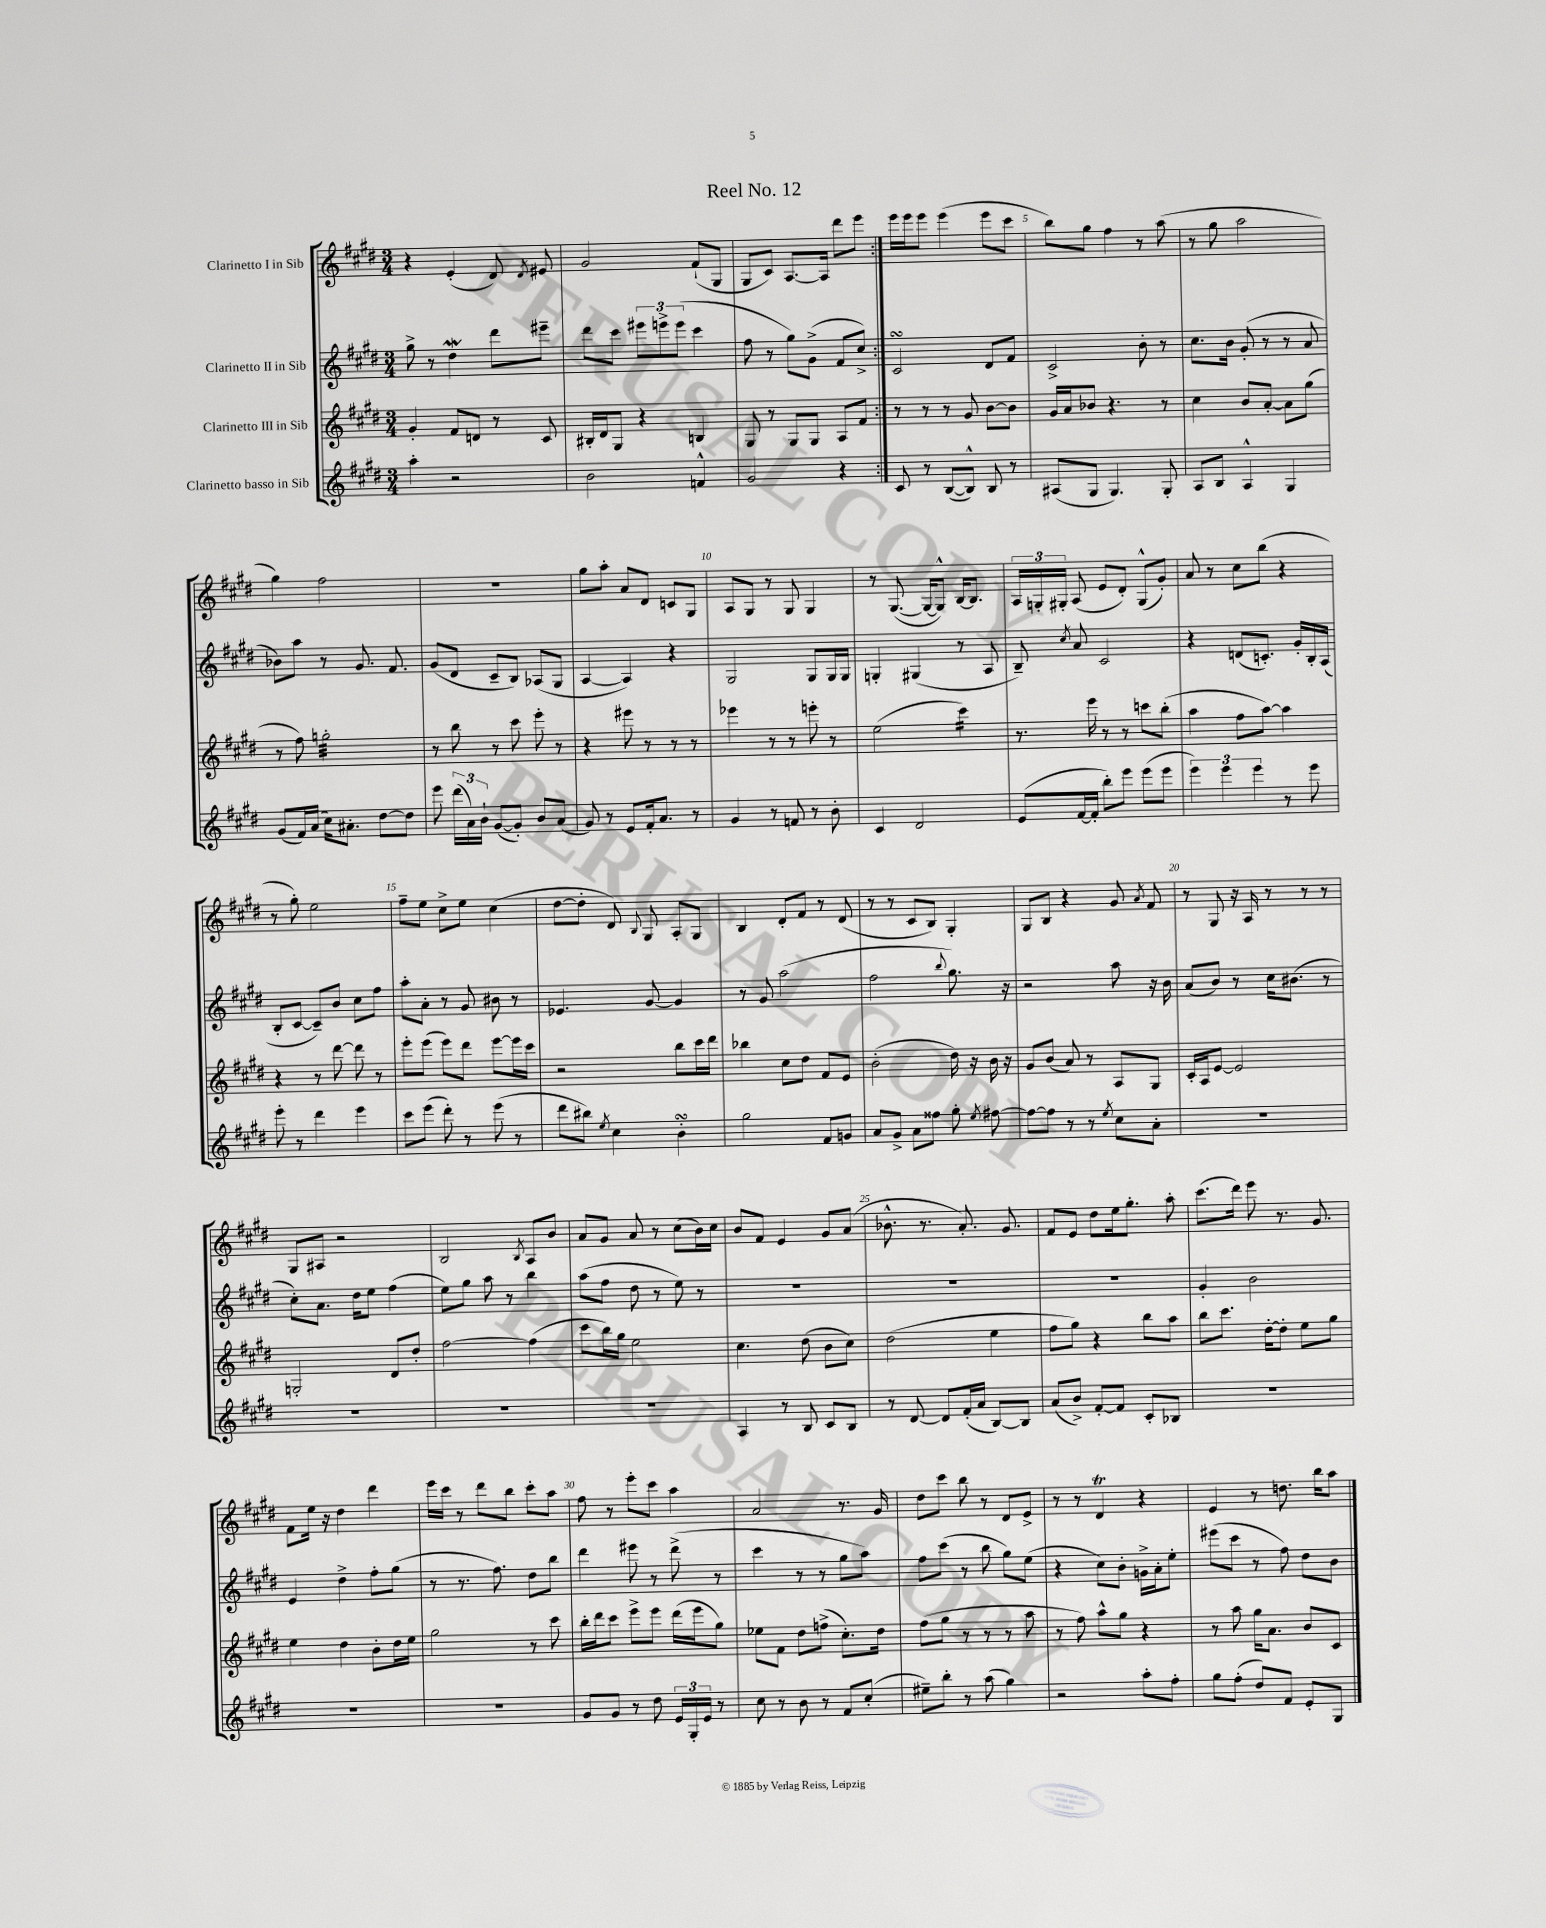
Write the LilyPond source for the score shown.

\header { title = "Reel No. 12" }
<<
\new StaffGroup <<
\new Staff = "s0" \with { instrumentName = "Clarinetto I in Sib" } {
    \clef treble \key e \major \numericTimeSignature \time 3/4
    \autoBeamOff \repeat volta 2 { r4 e'4-.( dis'8) \acciaccatura { dis'8 } eis'8 |
    gis'2 fis'8[-!( gis8] |
    gis8[ cis'8]) a8.[~ a16] dis'''8[ e'''8] | }
    e'''16[ e'''16 e'''8] e'''4( e'''8[ cis'''8] |
    b''8[) gis''8] fis''4 r8 a''8( |
    r8 gis''8 a''2 |
    gis''4) fis''2 |
    R2. |
    gis''8[ a''8]-. a'8[ dis'8] c'8[ gis8] |
    a8[ gis8] r8 gis8 gis4 |
    r8 gis8.~( gis16[~ gis8]-^) b16[~ b8.] |
    \tuplet 3/2 { a16[ g16-. gis16]-. } a8( e'8[ dis'8]-.) gis8[-^( gis'8]-.) |
    a'8 r8 cis''8[ b''8]( r4 |
    r8 gis''8-.) e''2 |
    fis''8[-- e''8] cis''8[-> e''8] cis''4( |
    dis''8[~ dis''8]-. dis'8) \appoggiatura { b8 } gis8 a8[-. gis8] |
    b4 dis'8[-. fis'8] r8 dis'8( |
    r8 r8 cis'8[ b8]) gis4-. |
    gis8[ b8] r4 gis'8 \acciaccatura { a'8 } fis'8 |
    r8 gis8 r16 a16 r8 r8 r8 |
    gis8[ ais8] r2 |
    b2 \acciaccatura { b8 } a8[ b'8] |
    a'8[ gis'8] a'8 r8 cis''8[( b'16) cis''16] |
    b'8[ fis'8] e'4 gis'8[ a'8]( |
    bes'8.-^ r8. a'8.-.) gis'8. |
    fis'8[ e'8] dis''8[ e''16 gis''8.]-. a''8-. |
    cis'''8.[( dis'''16]) e'''8 r8. gis'8. |
    fis'8[ e''16] r16 dis''4 dis'''4 |
    e'''16[ cis'''16] r8 dis'''8[ b''8] cis'''8[-. a''8] |
    fis''8 r8 e'''8[-. cis'''8] a''4 |
    a'2 r8. gis'16 |
    dis''8[ cis'''8] b''8 r8 dis'8[ e'8]-> |
    r8 r8 dis'4\trill r4 |
    e'4 r8 d''8. b''16[ a''8] \bar "|." |
}
\new Staff = "s1" \with { instrumentName = "Clarinetto II in Sib" } {
    \clef treble \key e \major \numericTimeSignature \time 3/4
    \autoBeamOff \repeat volta 2 { gis''8-> r8 dis''4\mordent dis'''8[ eis'''8]-- |
    dis'''8[ cis'''8] \tuplet 3/2 { eis'''8[ e'''8-> e'''8]( } cis'''4 |
    fis''8 r8 gis''8[) gis'8]->( fis'8[ cis''8]->) | }
    cis'2\turn dis'8[ fis'8] |
    cis'2-> b'8-. r8 |
    cis''8.[ b'16] gis'8-.( r8 r8 a'8 |
    bes'8[) a''8] r8 gis'8. fis'8. |
    gis'8[( dis'8] cis'8[-- b8]) aes8[( gis8] |
    a4~ a4) r4 |
    gis2 gis8[ gis16 gis16] |
    g4-. gis4( r8 a8 |
    b8--) \acciaccatura { cis''8 } a'8 cis'2 |
    r4 d'8[( c'8.]-.) gis'16[-. b16-. a16]( |
    b8[-. cis'8]~ cis'8[--) b'8] cis''8[ fis''8] |
    a''8[-. a'8]-. r8 gis'8 bis'8 r8 |
    ees'4. gis'8~ gis'4 |
    r8 gis'8 a''2( |
    fis''2 \appoggiatura { b''8 } gis''8.) r16 |
    r2 a''8 r16 b'16 |
    a'8[( b'8]) r8 cis''16[ bis'8.]( r8 |
    cis''8[-.) a'8.] dis''16[ e''8] fis''4( |
    e''8[) gis''8] a''8 r8 b''4 |
    a''8[( fis''8] dis''8 r8 e''8) r8 |
    R2. |
    R2. |
    R2. |
    gis'4-. b'2 |
    e'4 dis''4-> fis''8[-. gis''8]( |
    r8 r8. fis''8.) dis''8[ b''8] |
    dis'''4 eis'''8 r8 dis'''8->( r8 |
    cis'''4 r8 r8 gis''8[ a''8]) |
    fis''8[ cis'''8]( r8 b''8 gis''8[) e''8]( |
    r4 cis''8[) b'8]-. g'16[-> a'16-. e''8]-. |
    eis'''8[( cis'''8] r8 fis''8) dis''8[ b'8] \bar "|." |
}
\new Staff = "s2" \with { instrumentName = "Clarinetto III in Sib" } {
    \clef treble \key e \major \numericTimeSignature \time 3/4
    \autoBeamOff \repeat volta 2 { gis'4-. fis'8[ d'8] r8 cis'8 |
    bis16[-. dis'16 gis8] r4 b4 |
    gis8 r8 gis8[ gis8] a8[ fis'8] | }
    r8 r8 r8 gis'8 b'8[~ b'8] |
    gis'16[ a'16 bes'8] r4. r8 |
    cis''4 b'8[ a'8]~-. a'8[ gis''8]( |
    r8 fis''8) g''2:32-. |
    r8 b''8 r8 cis'''8 e'''8-. r8 |
    r4 eis'''8 r8 r8 r8 |
    ees'''4 r8 r8 e'''8-. r8 |
    e''2( cis'''4:16) |
    r8. e'''16 r8 r8 c'''8[ b''8]-.( |
    a''4 fis''8[ a''8]~) a''4 |
    r4 r8 dis'''8~ dis'''8 r8 |
    e'''8[-. e'''8]( e'''8[) dis'''8] e'''8[~ e'''16 cis'''16] |
    r2 b''8[ cis'''16 dis'''16] |
    bes''4 cis''8[ dis''8] fis'8[ e'8] |
    b'2-.( dis''16) r16 b'16 r16 |
    gis'8[ b'8]( a'8) r8 a8[ gis8] |
    cis'16[-. a16 e'8]~ e'2 |
    g2-. dis'8[ dis''8]-. |
    fis''2~ fis''4( |
    cis'''8[ b''16) gis''16] e''2 |
    cis''4. dis''8( b'8[ cis''8]) |
    dis''2( e''4 |
    fis''8[ gis''8]) r4 b''8[ a''8] |
    b''8[ cis'''8.] dis''16[~-. dis''8]-. e''8[ gis''8] |
    e''4 dis''4 b'8[-. dis''16 e''16] |
    gis''2 r8 cis'''8 |
    b''16[-. dis'''16 cis'''8] e'''8[-> e'''8] dis'''16[( e'''16 gis''8]) |
    ees''8[ fis'8] dis''8[ f''8]->( cis''8.[-.) dis''16] |
    fis''8[( gis''8] r8 r8 r8 a''8 |
    r8 fis''8) a''8[-^ gis''8] r4 |
    r8 a''8 gis''16[ a'8.] b'8[ cis'8] \bar "|." |
}
\new Staff = "s3" \with { instrumentName = "Clarinetto basso in Sib" } {
    \clef treble \key e \major \numericTimeSignature \time 3/4
    \autoBeamOff \repeat volta 2 { a''4-. r2 |
    b'2 f'4-^ |
    gis'2 r4 | }
    cis'8 r8 b8[~( b8]-^) b8 r8 |
    ais8[( gis8] gis4.) gis8-. |
    a8[ b8] a4-^ gis4 |
    gis'8[( fis'16) a'16]( cis''16[) ais'8.]-. dis''8[~ dis''8] |
    e'''8 \tuplet 3/2 { dis'''16[( a'16) b'16]-! } gis'8[~( gis'8]-.) b'8[ a'8]( |
    gis'8) r8 e'8[ fis'16-. a'8.] r8 |
    gis'4 r8 f'8 r8 b'8-. |
    cis'4 dis'2 |
    e'8[( fis'16~ fis'16]-. b''8[-.) e'''8] e'''8[( e'''8] |
    \tuplet 3/2 { e'''4) e'''4 e'''4 } r8 e'''8 |
    e'''8-. r8 dis'''4 e'''4 |
    cis'''8[ e'''8]( dis'''8-.) r8 e'''8( r8 |
    dis'''8[ bis''8]) \acciaccatura { e''8 } cis''4 b'4-.\turn |
    gis''2 fis'8[ g'8] |
    a'8[ gis'8]-> a'8[ fisis''8] gis''8-. \acciaccatura { e''8 } fis''8~ |
    fis''8[~ fis''8] r8 r8 \acciaccatura { e''8 } cis''8[ a'8]-. |
    R2. |
    R2. |
    R2. |
    R2. |
    a4 r8 b8 cis'8[ b8] |
    r8 dis'8~ dis'8[ fis'16-.( a'16] b8[~) b8] |
    a'8[( b'8]->) fis'8[~-. fis'8] cis'8[-. bes8] |
    R2. |
    R2. |
    R2. |
    gis'8[ gis'8] r8 dis''8 \tuplet 3/2 { e'16[ gis16-. e'16] } r8 |
    cis''8 r8 b'8 r8 fis'8[ cis''8]-.( |
    eis''8[--) b''8]-. r8 a''8( gis''4) |
    r2 a''8[-. fis''8]-. |
    gis''8[ fis''8]-.( dis''8[) fis'8] e'8[-. gis8] \bar "|." |
}
>>
>>
\layout { \context { \Score \override BarNumber.break-visibility = ##(#f #t #t) barNumberVisibility = #(every-nth-bar-number-visible 5) } }
